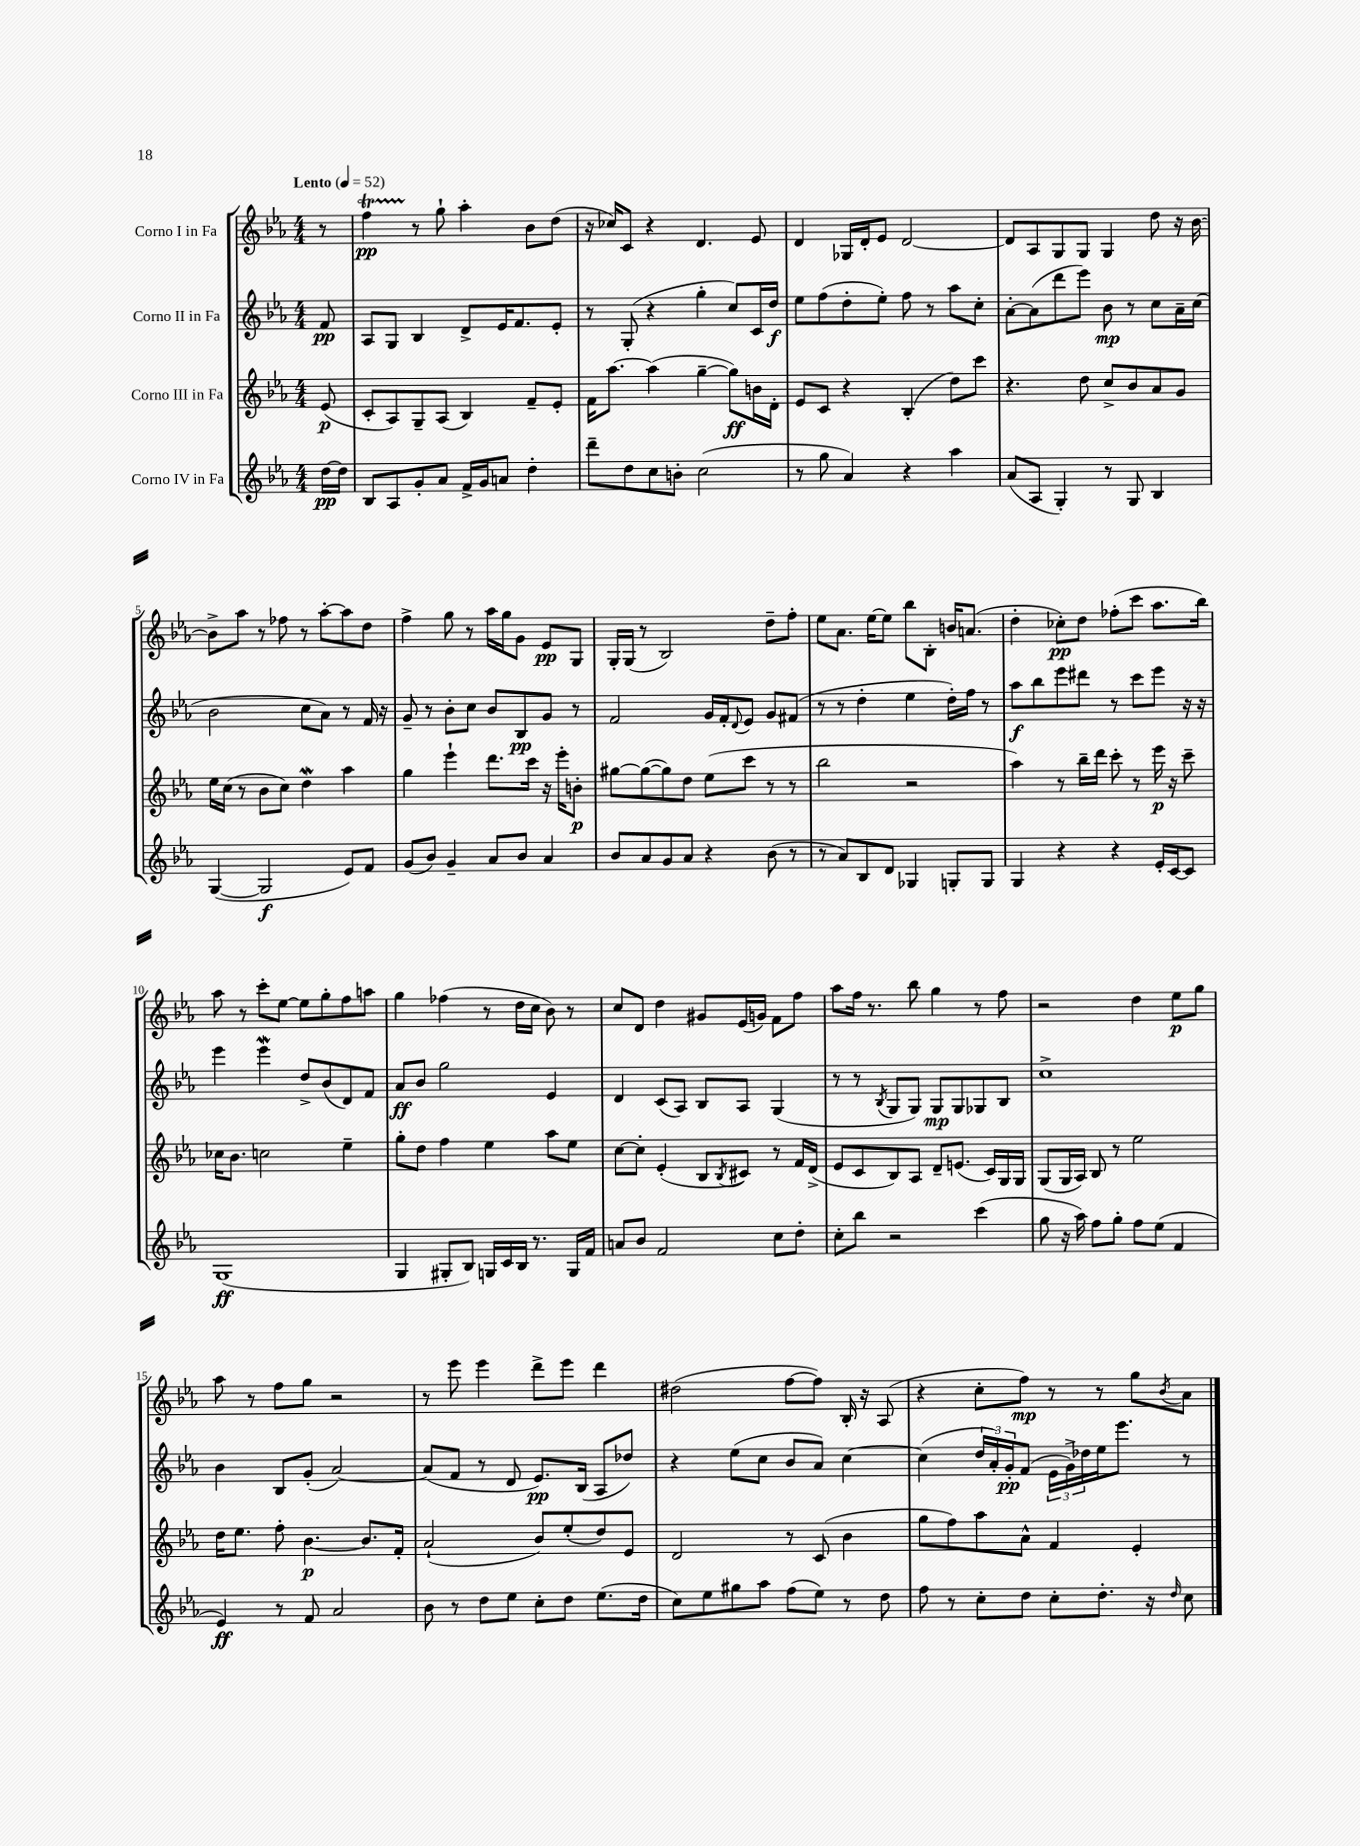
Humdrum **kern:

**kern	**kern	**kern	**kern
*staff4	*staff3	*staff2	*staff1
*clefG2	*clefG2	*clefG2	*clefG2
*k[b-e-a-]	*k[b-e-a-]	*k[b-e-a-]	*k[b-e-a-]
*M4/4	*M4/4	*M4/4	*M4/4
*MM52	*MM52	*MM52	*MM52
[16dd	(8e-	8f	8r
16dd]	.	.	.
=	=	=	=
8B-	8c'	8A-	4ff
8A-	8A-)	8G	.
8g'	8G~	4B-	8r
8a-	(8A-	.	8gg`
16f^	4B-)	8d^	4aa-'
16g	.	.	.
8a	.	16e-	.
.	.	8.f	.
4dd'	8f~	.	8b-
.	8e-'	8e-'	(8dd
=	=	=	=
8ddd~	16f	8r	16r
.	[8.aa-	.	16cc-)
8dd	.	(8G'	8c
8cc	(4aa-]	4r	4r
8b'	.	.	.
(2cc	[4gg~	4gg'	4.d
.	8gg])	8cc)	.
.	16b	16c	8e-
.	16d'	16dd	.
=	=	=	=
8r	8e-	8ee-	4d
8gg	8c	(8ff	.
4a-)	4r	8dd'	16G-
.	.	.	16d'
.	.	8ee-')	8e-
4r	(4B-'	8ff	[2d
.	.	8r	.
4aa-	8dd)	8aa-	.
.	8ccc	8cc'	.
=	=	=	=
(8a-	4.r	[8a-'	8d]
8A-	.	(8a-]	8A-
4G')	.	8ddd	8G
.	8dd	8eee-)	8G
8r	8cc^	8b-	4G
8G	8b-	8r	.
4B-	8a-	8cc	8dd
.	8g	16a-~	16r
.	.	(16cc	[16b-
=	=	=	=
([4G	16ee-	2b-	8b-^]
.	(16cc	.	.
.	8r	.	8aa-
2G]	8b-	.	8r
.	8cc)	.	8ff-
.	4dd	8cc	8r
.	.	8a-)	[8aa-'
8e-)	4aa-	8r	8aa-]
8f	.	16f	8dd
.	.	16r	.
=	=	=	=
(8g	4gg	8g~	4ff^
8b-)	.	8r	.
4g~	4eee-`	8b-'	8gg
.	.	8cc	8r
8a-	8.ddd	8b-	16aa-
.	.	.	16gg
8b-	.	8B-	8g
.	16ccc	.	.
4a-	16r	8g	8e-
.	16eee-'	.	.
.	8b'	8r	8G
=	=	=	=
8b-	[8gg#	2f	16G'
.	.	.	(16G
8a-	(8gg#_	.	8r
8g	8gg#])	.	2B-)
8a-	8dd	.	.
4r	(8ee-	16g	.
.	.	16f'	.
.	.	8qqd	.
.	8ccc	8e-	.
(8b-	8r	8g	8dd~
8r	8r	(8f#	8ff'
=	=	=	=
8r	2bb-	8r	8ee-
8a-)	.	8r	8.a-
8B-	.	4dd'	.
.	.	.	[16ee-
8d	.	.	8ee-]
4G-	2r	4ee-	8bb-
.	.	.	8B-'
8G'	.	16dd')	16b
.	.	16ff	(8.a
8G	.	8r	.
=	=	=	=
4G	4aa-)	8aa-	4dd'
.	.	8bb-	.
4r	8r	8eee-	8cc-')
.	16bb-~	8ddd#	8dd
.	16ddd	.	.
4r	8ccc'	8r	(8ff-'
.	8r	8ccc	8ccc
16e-'	16eee-	8eee-	8.aa-
[16c	16r	.	.
8c]	8ccc~	16r	.
.	.	16r	16bb-)
=	=	=	=
(1G	16cc-	4eee-	8aa-
.	8.b-	.	.
.	.	.	8r
.	2cc	4eee-	8ccc'
.	.	.	[8ee-
.	.	8dd^	8ee-]
.	.	(8b-	8gg'
.	4ee-~	8d)	8ff
.	.	8f	8aa
=	=	=	=
4G	8gg'	8a-	4gg
.	8dd	8b-	.
8G#'	4ff	2gg	(4ff-
8B-)	.	.	.
16G	4ee-	.	8r
16c	.	.	.
16B-	.	.	16dd
8.r	.	.	16cc
.	8aa-	4e-	8b-)
16G	8ee-	.	8r
16f	.	.	.
=	=	=	=
8a	[8cc	4d	8cc
8b-	8cc']	.	8d
2f	(4e-'	(8c	4dd
.	.	8A-)	.
.	8B-	8B-	8g#
.	8qB-	.	.
.	8c#)	8A-	(16e-
.	.	.	16g)
8cc	8r	(4G	8f
8dd'	16f	.	8ff
.	(16d^	.	.
=	=	=	=
8cc'	8e-	8r	8aa-
8bb-	8c	8r	16ff
.	.	.	8.r
.	.	8qB-	.
2r	8B-)	8G	.
.	8A-	8G)	8bb-
.	8d~	8G	4gg
.	(8.e	8G	.
(4ccc	.	8G-	8r
.	16c)	.	.
.	16G	8B-	8ff
.	16G	.	.
=	=	=	=
8gg	(8G	1cc^	2r
16r	16G	.	.
16aa-)	16A-)	.	.
8ff	8B-	.	.
8gg'	8r	.	.
8ff	2ee-	.	4dd
(8ee-	.	.	.
4f	.	.	8ee-
.	.	.	8gg
=	=	=	=
4e-)	16dd	4b-	8aa-
.	8.ee-	.	.
.	.	.	8r
8r	8ff'	8B-	8ff
8f	[4.b-	(8g'	8gg
2a-	.	[2a-)	2r
.	8.b-]	.	.
.	16f'	.	.
=	=	=	=
8b-	(2a-`	(8a-]	8r
8r	.	8f	8eee-
8dd	.	8r	4eee-
8ee-	.	8d	.
8cc'	8b-)	8.e-)	8ddd^
8dd	(8ee-'	.	8eee-
.	.	(16B-	.
(8.ee-	8dd)	8A-	4ddd
.	8e-	8dd-)	.
16dd	.	.	.
=	=	=	=
8cc)	2d	4r	(2dd#
8ee-	.	.	.
8gg#	.	(8ee-	.
8aa-	.	8cc	.
(8ff	8r	8b-	[8ff
8ee-)	(8c	8a-)	8ff])
8r	4b-	[4cc	16B-'
.	.	.	16r
8dd	.	.	(8A-
=	=	=	=
8ff	8gg	(4cc]	4r
8r	8ff)	.	.
8cc'	8aa-	24dd	8cc'
.	.	24a-')	.
.	.	24g'	.
8dd	8a-^^	(8f	8ff)
8cc'	4f	24e-	8r
.	.	24g^)	.
.	.	24dd-	.
8.dd'	.	16ee-	8r
.	.	8.eee-	.
.	4e-'	.	8gg
16r	.	.	.
16qqdd	.	.	8qb-
8cc	.	8r	8a-
==	==	==	==
*-	*-	*-	*-
